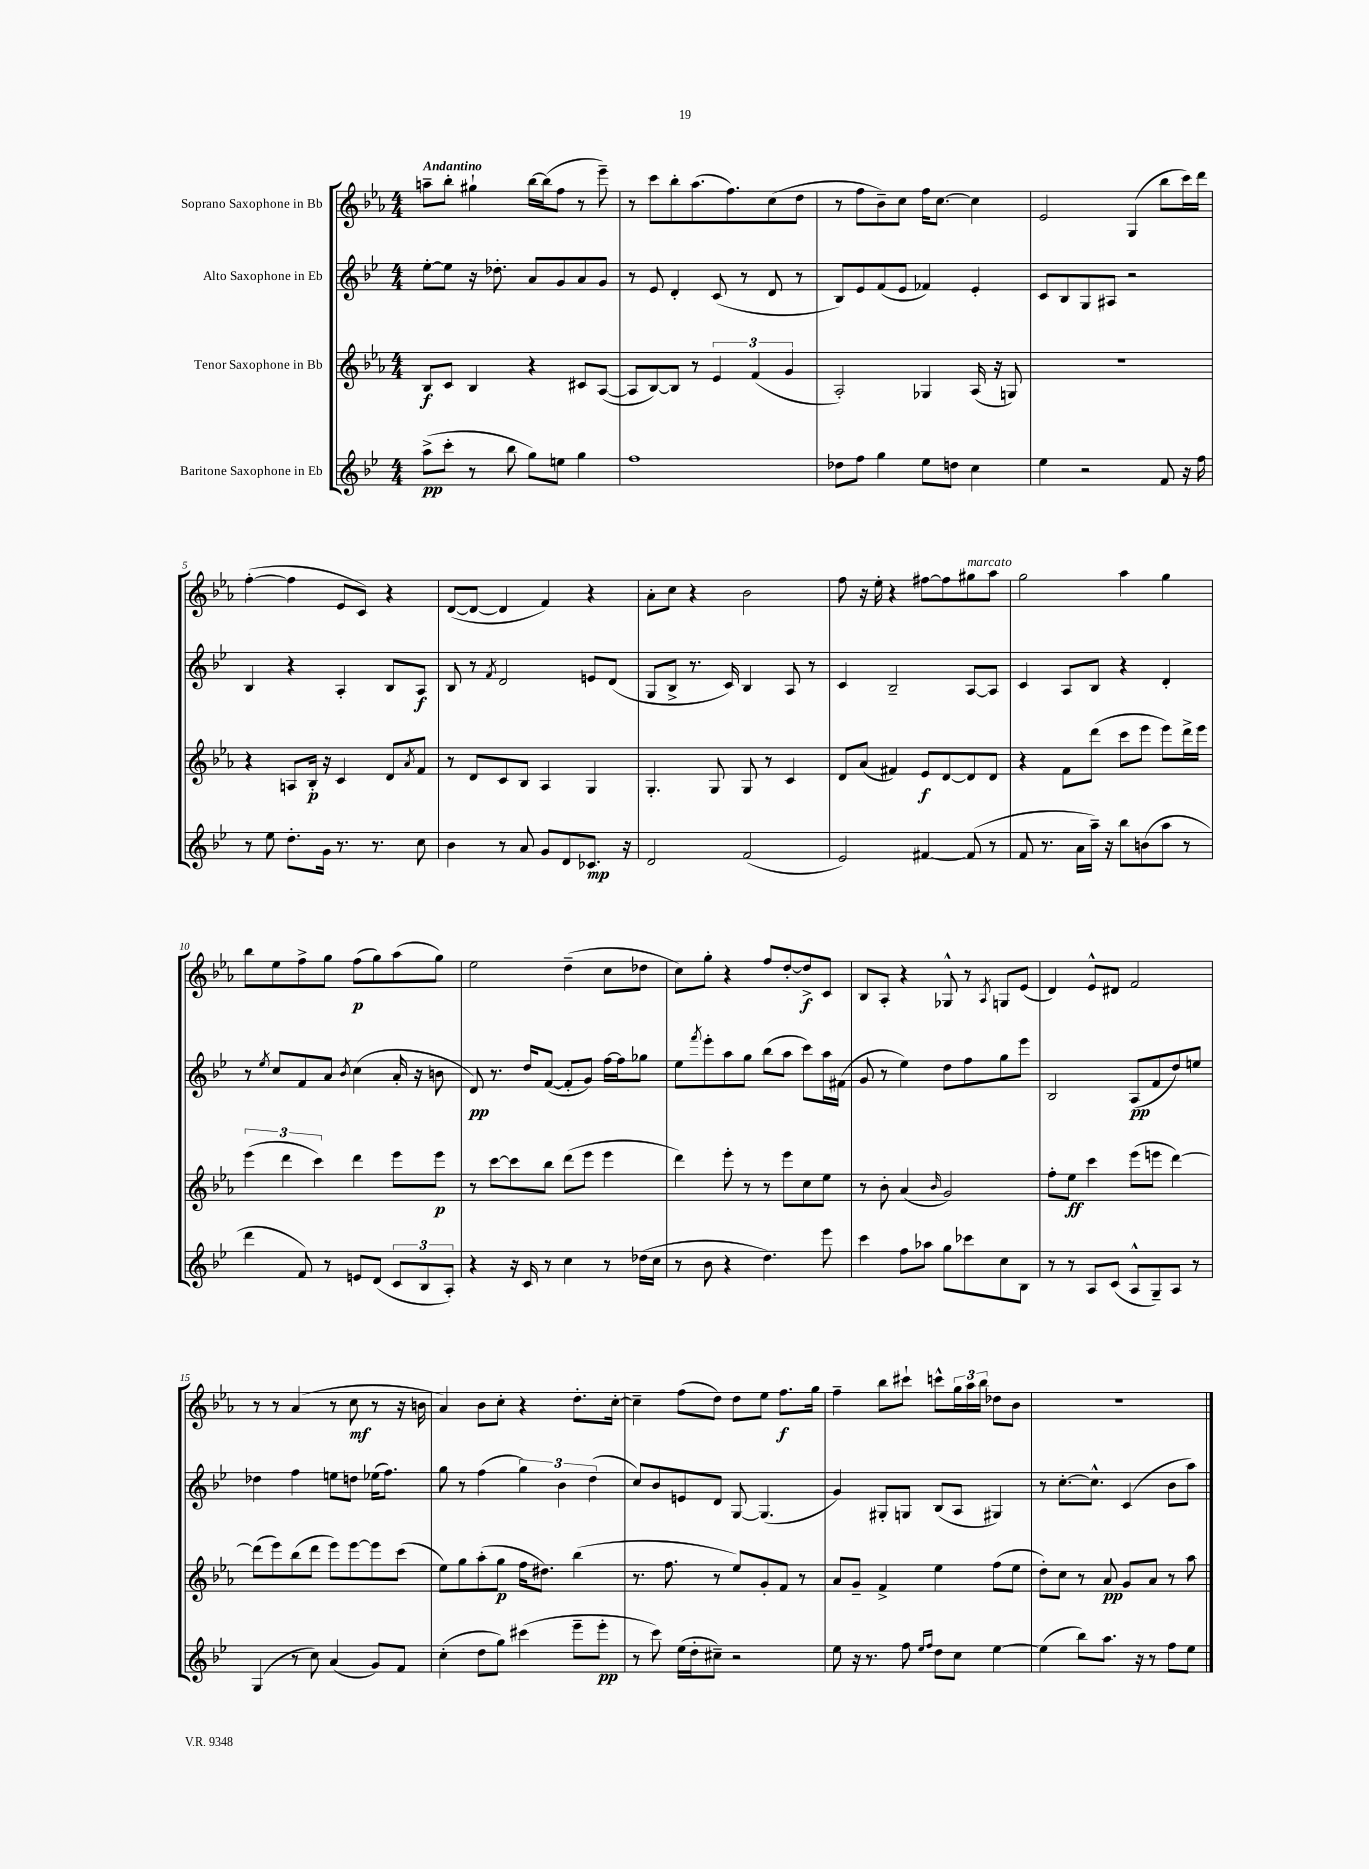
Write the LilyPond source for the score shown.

<<
\new StaffGroup <<
\new Staff = "s0" \with { instrumentName = "Soprano Saxophone in Bb" } {
    \clef treble \key ees \major \numericTimeSignature \time 4/4 \tempo "Andantino"
    a''8-- bes''8-. gis''4-! bes''16~ bes''16( f''8 r8 ees'''8--) |
    r8 c'''8 bes''8-. aes''8.( f''8.) c''8( d''8 |
    r8 f''8 bes'8--) c''8 f''16 c''8.~ c''4 |
    ees'2 g4( bes''8 c'''16) d'''16 |
    f''4~-.( f''4 ees'8 c'8) r4 |
    d'8~( d'8~ d'4 f'4) r4 |
    aes'8-. c''8 r4 bes'2 |
    f''8 r16 ees''16-. r4 fis''8~ fis''8 gis''8^\markup { \italic "marcato" } aes''8 |
    g''2 aes''4 g''4 |
    bes''8 ees''8 f''8-> g''8 f''8\p( g''8) aes''8( g''8) |
    ees''2 d''4--( c''8 des''8 |
    c''8) g''8-. r4 f''8 d''8~-. d''8->\f c'8 |
    bes8 aes8-. r4 ges8-^ r8 \acciaccatura { aes8 } g8 ees'8( |
    d'4) ees'8-^ dis'8 f'2 |
    r8 r8 aes'4( r8 c''8\mf r8 r16 b'16 |
    aes'4) bes'8 c''8-. r4 d''8.-. c''16~-. |
    c''4-- f''8( d''8) d''8 ees''8 f''8.\f g''16 |
    f''4-- bes''8 cis'''8-! c'''8-^ \tuplet 3/2 { g''16 aes''16 bes''16 } des''8 bes'8 |
    R1 \bar "|." |
}
\new Staff = "s1" \with { instrumentName = "Alto Saxophone in Eb" } {
    \clef treble \key bes \major \numericTimeSignature \time 4/4
    ees''8~-. ees''8 r16 des''8.-. a'8 g'8 a'8 g'8 |
    r8 ees'8 d'4-. c'8( r8 d'8 r8 |
    bes8) ees'8 f'8( ees'8 fes'4) ees'4-. |
    c'8 bes8 g8 ais8 r2 |
    bes4 r4 a4-. bes8 a8\f |
    bes8 r8 \acciaccatura { f'8 } d'2 e'8 d'8( |
    g8 bes8-> r8. c'16) bes4 a8 r8 |
    c'4 bes2-- a8~ a8 |
    c'4 a8 bes8 r4 d'4-. |
    r8 \acciaccatura { ees''8 } c''8 f'8 a'8 \acciaccatura { bes'8 } c''4( a'16-. r16 b'8 |
    d'8\pp) r8. d''16 f'8~( f'8-. g'8) f''16~ f''16 ges''8 |
    ees''8 \acciaccatura { f'''8 } ees'''8-. a''8 g''8 bes''8( a''8 c'''8) a''16 fis'16( |
    g'8 r8 ees''4) d''8 f''8 g''8 ees'''8 |
    bes2 a8\pp( f'8 d''8) e''8 |
    des''4 f''4 e''8 d''8 ees''16( f''8.) |
    g''8 r8 f''4( \tuplet 3/2 { g''4) bes'4 d''4( } |
    c''8) bes'8 e'8 d'8 g8~ g4.( |
    g'4) gis8-. g8 bes8( a8 gis4) |
    r8 c''8.~-. c''8.-^ c'4( bes'8 a''8) \bar "|." |
}
\new Staff = "s2" \with { instrumentName = "Tenor Saxophone in Bb" } {
    \clef treble \key ees \major \numericTimeSignature \time 4/4
    bes8\f c'8 bes4 r4 cis'8 aes8~( |
    aes8 bes8~) bes8 r8 \tuplet 3/2 { ees'4 f'4( g'4 } |
    aes2-.) ges4 aes16( r16 g8) |
    R1 |
    r4 a8 bes16-.\p r16 c'4 d'8 \acciaccatura { aes'8 } f'8 |
    r8 d'8 c'8 bes8 aes4 g4 |
    g4.-. g8 g8 r8 c'4 |
    d'8 aes'8( fis'4) ees'8\f d'8~ d'8 d'8 |
    r4 f'8 d'''8( c'''8 ees'''8 ees'''8) d'''16-> ees'''16 |
    \tuplet 3/2 { ees'''4( d'''4 c'''4) } d'''4 ees'''8 ees'''8\p |
    r8 c'''8~ c'''8 bes''8 d'''8( ees'''8 ees'''4 |
    d'''4) ees'''8-. r8 r8 ees'''8 c''8 ees''8 |
    r8 bes'8-. aes'4( \grace { bes'16 } g'2) |
    f''8-. ees''8\ff c'''4 ees'''8( e'''8 d'''4~) |
    d'''8( ees'''8) bes''8( d'''8 ees'''8) ees'''8~ ees'''8 c'''8( |
    ees''8) g''8 aes''8-.( g''8\p f''16 dis''8.) bes''4( |
    r8. f''8. r8 ees''8) g'8-. f'8 r8 |
    aes'8 g'8-- f'4-> ees''4 f''8( ees''8 |
    d''8-.) c''8 r8 aes'8\pp g'8 aes'8 r8 aes''8 \bar "|." |
}
\new Staff = "s3" \with { instrumentName = "Baritone Saxophone in Eb" } {
    \clef treble \key bes \major \numericTimeSignature \time 4/4
    a''8->\pp( c'''8-. r8 bes''8 g''8) e''8 g''4 |
    f''1 |
    des''8 f''8 g''4 ees''8 d''8 c''4 |
    ees''4 r2 f'8 r16 f''16 |
    r8 ees''8 d''8.-. g'16 r8. r8. c''8 |
    bes'4 r8 a'8 g'8 d'8 ces'8.\mp r16 |
    d'2 f'2( |
    ees'2) fis'4~ fis'8( r8 |
    f'8 r8. a'16 a''16--) r16 bes''8 b'8( a''8 r8 |
    d'''4 f'8) r8 e'8 d'8( \tuplet 3/2 { c'8 bes8 a8-.) } |
    r4 r16 c'16 r8 c''4 r8 des''16( c''16 |
    r8 bes'8 r4 d''4.) ees'''8 |
    c'''4 f''8 aes''8 g''8 ces'''8 c''8 bes8 |
    r8 r8 a8 c'8( a8-^ g8--) a8 r8 |
    g4( r8 c''8) a'4( g'8) f'8 |
    c''4-.( d''8 g''8) cis'''4( ees'''8-- ees'''8-.\pp |
    r8 c'''8) ees''16( d''16-. cis''8--) r2 |
    ees''8 r16 r8. f''8 \grace { ees''16 f''16 } d''8 c''8 ees''4~ |
    ees''4( bes''8) a''8. r16 r8 f''8 ees''8 \bar "|." |
}
>>
>>
